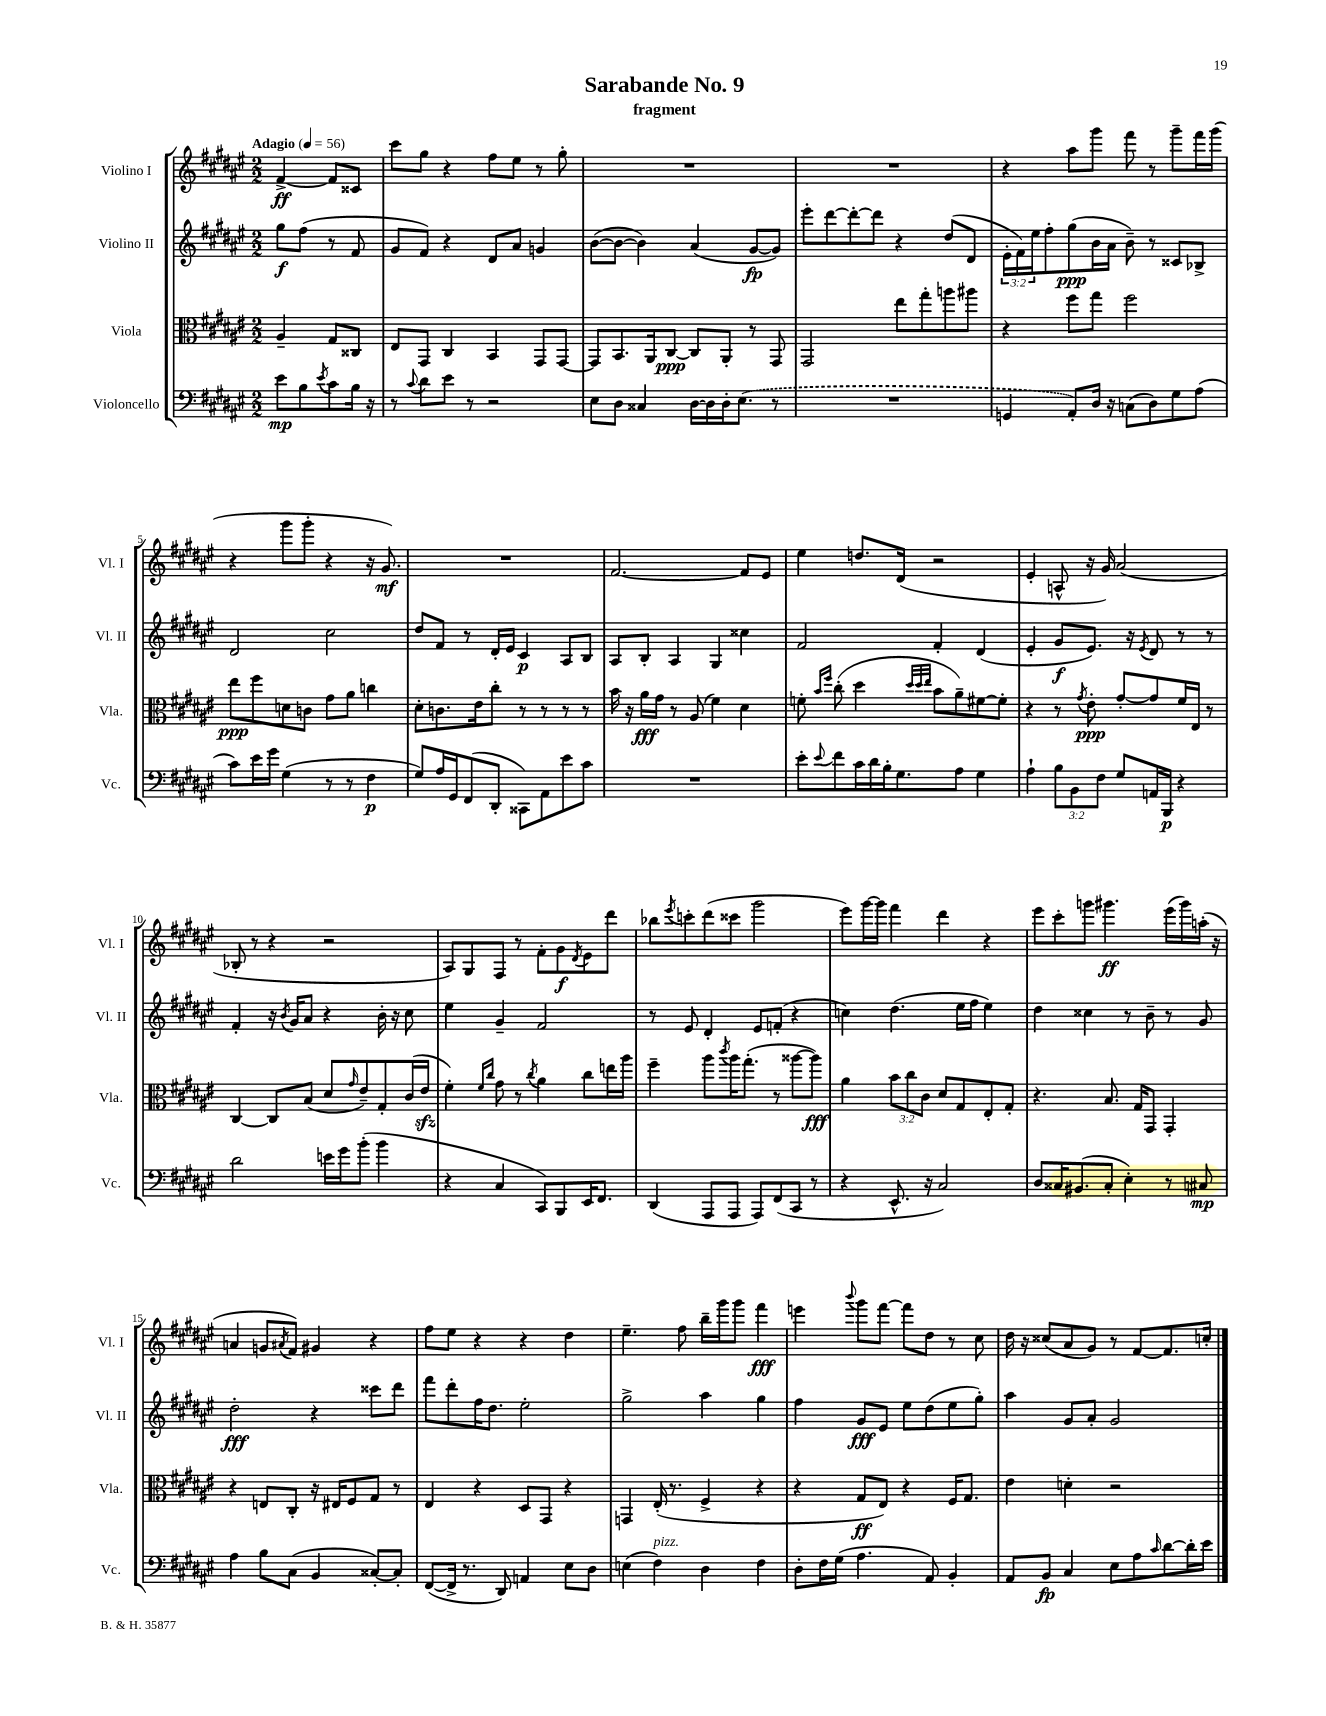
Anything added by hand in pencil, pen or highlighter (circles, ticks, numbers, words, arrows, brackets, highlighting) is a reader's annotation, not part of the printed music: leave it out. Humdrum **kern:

**kern	**dynam	**kern	**dynam	**kern	**dynam	**kern	**dynam
*part4	*part4	*part3	*part3	*part2	*part2	*part1	*part1
*staff4	*staff4	*staff3	*staff3	*staff2	*staff2	*staff1	*staff1
*I"Violoncello	*	*I"Viola	*	*I"Violino II	*	*I"Violino I	*
*I'Vc.	*	*I'Vla.	*	*I'Vl. II	*	*I'Vl. I	*
*clefF4	*	*clefC3	*	*clefG2	*	*clefG2	*
*k[f#c#g#d#a#e#]	*	*k[f#c#g#d#a#e#]	*	*k[f#c#g#d#a#e#]	*	*k[f#c#g#d#a#e#]	*
*M2/2	*	*M2/2	*	*M2/2	*	*M2/2	*
*MM56	*	*MM56	*	*MM56	*	*MM56	*
=	=	=	=	=	=	=	=
!	!	!	!	!	!	!LO:TX:a:B:t=Adagio	!
8e#\L	mp	4A#~/	.	8gg#\L	f	[4f#^/	ff
8B\	.	.	.	(8ff#\J	.	.	.
8qe#/	.	.	.	.	.	.	.
8c#\	.	8G#/L	.	8r	.	8f#/L]	.
16B\Jk	.	8C##X/J	.	8f#/	.	8c##X/J	.
16r	.	.	.	.	.	.	.
=1	=1	=1	=1	=1	=1	=1	=1
8r	.	8E#/L	.	8g#/L	.	8ccc#\L	.
8qqc#/	.	.	.	.	.	.	.
8d#\L	.	8GG#/J	.	8f#/J)	.	8gg#\J	.
8e#\J	.	4C#/	.	4r	.	4r	.
8r	.	.	.	.	.	.	.
2r	.	4BB/	.	8d#/L	.	8ff#\L	.
.	.	.	.	8a#/J	.	8ee#\J	.
.	.	8GG#/L	.	4gn/	.	8r	.
.	.	[8GG#/J	.	.	.	8gg#'\	.
=2	=2	=2	=2	=2	=2	=2	=2
8E#\L	.	8GG#/L]	.	([8b\L	.	1r	.
8D#\J	.	8.BB/	.	8b\J_	.	.	.
4C##X/	.	.	.	4b\])	.	.	.
.	.	16AA#/k	.	.	.	.	.
.	.	[8C#/J	ppp	.	.	.	.
[16D#\LL	.	8C#/L]	.	(4a#/	.	.	.
16D#\]	.	.	.	.	.	.	.
16D#'\J	.	8AA#'/J	.	.	.	.	.
(8.E#\J	.	.	.	.	.	.	.
.	.	8r	.	[8g#/L	fp	.	.
8r	.	8GG#/	.	8g#/J])	.	.	.
=3	=3	=3	=3	=3	=3	=3	=3
1r	.	2GG#/	.	8eee#'\L	.	1r	.
.	.	.	.	[8ddd#\	.	.	.
.	.	.	.	8ddd#'\_	.	.	.
.	.	.	.	8ddd#\J]	.	.	.
.	.	8ee#\L	.	4r	.	.	.
.	.	8gg#'\	.	.	.	.	.
.	.	8aan\	.	(8dd#/L	.	.	.
.	.	8aa#X\J	.	8d#/J	.	.	.
=4	=4	=4	=4	=4	=4	=4	=4
4GGn/	.	4r	.	24e#'\LL	.	4r	.
.	.	.	.	24f#\)	.	.	.
.	.	.	.	24ee#\J	.	.	.
.	.	.	.	8ff#'\	.	.	.
8AA#'/L)	.	8ff#\L	.	(8gg#\	ppp	8aa#\L	.
16D#/Jk	.	8gg#\J	.	16b\L	.	8ggg#\J	.
16r	.	.	.	16a#\JJ	.	.	.
(8Cn\L	.	2ff#\	.	8b~\)	.	8fff#\	.
8D#\)	.	.	.	8r	.	8r	.
8G#\	.	.	.	8c##X/L	.	8ggg#~\L	.
(8A#\J	.	.	.	8B-X^/J	.	16fff#\L	.
.	.	.	.	.	.	(16ggg#\JJ	.
!!LO:LB:g=z
=5	=5	=5	=5	=5	=5	=5	=5
8c#\L)	.	8ee#\L	ppp	2d#/	.	4r	.
16e#\L	.	8ff#\	.	.	.	.	.
16g#\JJ	.	.	.	.	.	.	.
(4G#\	.	8dn\	.	.	.	8ggg#\L	.
.	.	8cn\J	.	.	.	8ggg#'\J	.
8r	.	8g#\L	.	2cc#\	.	4r	.
8r	.	8a#\J	.	.	.	.	.
4F#\	p	4ccn\	.	.	.	16r	.
.	.	.	.	.	.	8.g#/)	mf
=6	=6	=6	=6	=6	=6	=6	=6
8G#/L)	.	8d#'\L	.	8dd#/L	.	1r	.
16A#/L	.	8.cn\	.	8f#/J	.	.	.
16GG#/J	.	.	.	.	.	.	.
(8FF#/	.	.	.	8r	.	.	.
.	.	16e#\k	.	.	.	.	.
8DD#'/J	.	8cc#'\J	.	16d#'/LL	.	.	.
.	.	.	.	16e#/JJ	.	.	.
8CC##X\L)	.	8r	.	4c#/	p	.	.
8AA#\	.	8r	.	.	.	.	.
8e#\	.	8r	.	8A#/L	.	.	.
8c#\J	.	8r	.	8B/J	.	.	.
=7	=7	=7	=7	=7	=7	=7	=7
1r	.	16b\	.	8A#/L	.	[2.f#/	.
.	.	16r	.	.	.	.	.
.	.	16a#\LL	fff	8B'/J	.	.	.
.	.	16g#\JJ	.	.	.	.	.
.	.	8r	.	4A#/	.	.	.
.	.	(8A#/	.	.	.	.	.
.	.	4f#\)	.	4G#/	.	.	.
.	.	4d#\	.	4cc##X\	.	8f#/L]	.
.	.	.	.	.	.	8e#/J	.
=8	=8	=8	=8	=8	=8	=8	=8
8e#'\L	.	8fn'\	.	2f#/	.	4ee#\	.
.	.	16qqb/LL	.	.	.	.	.
8qqe#/	.	16qqff#/JJ	.	.	.	.	.
8f#\	.	(8cc#'\	.	.	.	.	.
16c#\L	.	4dd#\	.	.	.	8.ddn/L	.
16d#\	.	.	.	.	.	.	.
16B'\J	.	.	.	.	.	.	.
8.G#\	.	.	.	.	.	(16d#/Jk	.
.	.	32qqdd#/LLL	.	.	.	.	.
.	.	32qqdd#/	.	.	.	.	.
.	.	32qqee#/JJJ	.	.	.	.	.
.	.	8b\L	.	4f#'/	.	2r	.
8A#\J	.	8a#~\)	.	.	.	.	.
4G#\	.	[8f#X\	.	(4d#/	.	.	.
.	.	8f#'\J]	.	.	.	.	.
=9	=9	=9	=9	=9	=9	=9	=9
4A#`\	.	4r	.	4e#'/	.	4e#'/	.
12B\L	.	8r	.	8g#/L	f	8An^^/	.
12BB\	.	.	.	.	.	.	.
.	.	8qg#/	.	.	.	.	.
.	.	8e#'\	ppp	8.e#/J)	.	16r	.
12F#\J	.	.	.	.	.	.	.
.	.	.	.	.	.	16g#/)	.
8G#/L	.	[8g#'/L	.	.	.	(2a#/	.
.	.	.	.	16r	.	.	.
.	.	.	.	8qe#/	.	.	.
16AAn/L	.	8g#/]	.	8d#/	.	.	.
16BBB/JJ	p	.	.	.	.	.	.
4r	.	16f#/L	.	8r	.	.	.
.	.	16E#/JJ	.	.	.	.	.
.	.	8r	.	8r	.	.	.
!!LO:LB:g=z
=10	=10	=10	=10	=10	=10	=10	=10
2d#\	.	[4C#/	.	4f#'/	.	8B-X'/	.
.	.	.	.	.	.	8r	.
.	.	8C#/L]	.	16r	.	4r	.
.	.	.	.	8qb/	.	.	.
.	.	.	.	16g#/KL	.	.	.
.	.	(8B/J	.	8a#/J	.	.	.
16en\LL	.	8d#/L	.	4r	.	2r	.
16g#\J	.	.	.	.	.	.	.
.	.	16qqg#/	.	.	.	.	.
(8b'\J	.	8e#~/)	.	.	.	.	.
4b\	.	8G#'/	.	16b'\	.	.	.
.	.	.	.	16r	.	.	.
.	.	(16c#/L	.	8cc#\	.	.	.
.	.	16e#zz/JJ	.	.	.	.	.
=11	=11	=11	=11	=11	=11	=11	=11
4r	.	4f#'\)	.	4ee#\	.	8A#/L)	.
.	.	.	.	.	.	8G#/	.
.	.	16qqf#/LL	.	.	.	.	.
.	.	16qqcc#/JJ	.	.	.	.	.
4C#/	.	8g#\	.	4g#~/	.	8F#/J	.
.	.	8r	.	.	.	8r	.
.	.	8qcc#/	.	.	.	.	.
8CC#/L)	.	4a#\	.	2f#/	.	8f#'\L	.
8BBB/	.	.	.	.	.	8g#\	f
.	.	.	.	.	.	8qd#/	.
16EE#/K	.	8cc#\L	.	.	.	8e#\	.
8.FF#/J	.	.	.	.	.	.	.
.	.	16een\L	.	.	.	8ddd#\J	.
.	.	16aa#\JJ	.	.	.	.	.
=12	=12	=12	=12	=12	=12	=12	=12
(4DD#/	.	4ff#~\	.	8r	.	8bb-X\L	.
.	.	.	.	.	.	8qeee#/	.
.	.	.	.	8e#/	.	8cccn'\	.
8AAA#/L	.	8aa#\L	.	4d#'/	.	(8ddd#\	.
.	.	8qccc#/	.	.	.	.	.
8AAA#/J	.	16aa#\K	.	.	.	8ccc##X\J	.
.	.	(8.gg#'\J	.	.	.	.	.
8AAA#/L)	.	.	.	8e#/L	.	2ggg#\	.
(8FF#/	.	8r	.	(8fn'/J	.	.	.
8CC#/J	.	[8aa##X\L	.	4r	.	.	.
8r	.	8aa##\J])	fff	.	.	.	.
=13	=13	=13	=13	=13	=13	=13	=13
4r	.	4a#\	.	4ccn\)	.	8eee#\L)	.
.	.	.	.	.	.	[16ggg#\L	.
.	.	.	.	.	.	16ggg#\JJ]	.
8.EE#^^/	.	12b\L	.	(4.dd#\	.	4fff#\	.
.	.	12cc#\	.	.	.	.	.
.	.	12c#\J	.	.	.	.	.
16r	.	.	.	.	.	.	.
2C#/)	.	8d#/L	.	.	.	4ddd#\	.
.	.	8G#/	.	16ee#\LL	.	.	.
.	.	.	.	16ff#\JJ	.	.	.
.	.	8E#'/	.	4ee#\)	.	4r	.
.	.	8G#'/J	.	.	.	.	.
=14	=14	=14	=14	=14	=14	=14	=14
8D#/L	.	4.r	.	4dd#\	.	8eee#\L	.
16C##X/K	.	.	.	.	.	8ccc#'\	.
(8.BB#X/	.	.	.	.	.	.	.
.	.	.	.	4cc##X\	.	8gggn\J	.
8C##'/J	.	8.B/	.	.	.	4.ggg#X\	ff
4E#'\)	.	.	.	8r	.	.	.
.	.	16G#/KL	.	.	.	.	.
.	.	8GG#/J	.	8b~\	.	.	.
8r	.	4GG#'/	.	8r	.	(16eee#\LL	.
.	.	.	.	.	.	16ggg#\)	.
8C#X/	mp	.	.	8g#/	.	(16aan'\JJ	.
.	.	.	.	.	.	16r	.
!!LO:LB:g=z
=15	=15	=15	=15	=15	=15	=15	=15
4A#\	.	4r	.	2dd#'\	fff	4an/	.
8B\L	.	8En/L	.	.	.	8gn/L	.
.	.	.	.	.	.	8qa#X/	.
(8C#\J	.	8C#'/J	.	.	.	8f#/J)	.
4BB/	.	16r	.	4r	.	4g#X/	.
.	.	16E#X/KL	.	.	.	.	.
.	.	8F#/	.	.	.	.	.
[8C##X'/L)	.	8G#/J	.	8ccc##X\L	.	4r	.
8C##'/J]	.	8r	.	8ddd#\J	.	.	.
=16	=16	=16	=16	=16	=16	=16	=16
([8FF#/L	.	4E#/	.	8fff#\L	.	8ff#\L	.
16FF#^/Jk]	.	.	.	8ddd#'\	.	8ee#\J	.
8.r	.	.	.	.	.	.	.
.	.	4r	.	16ff#\K	.	4r	.
.	.	.	.	8.dd#\J	.	.	.
8DD#/)	.	.	.	.	.	.	.
4AAn/	.	8D#/L	.	2ee#'\	.	4r	.
.	.	8GG#/J	.	.	.	.	.
8E#\L	.	4r	.	.	.	4dd#\	.
8D#\J	.	.	.	.	.	.	.
=17	=17	=17	=17	=17	=17	=17	=17
(4En\	.	4GGn/	.	2gg#^\	.	4.ee#~\	.
!LO:TX:a:i:t=pizz.	!	!	!	!	!	!	!
4F#\)	.	(16E#'/	.	.	.	.	.
.	.	8.r	.	.	.	.	.
.	.	.	.	.	.	8ff#\	.
4D#\	.	4F#^/	.	4aa#\	.	16bb~\LL	.
.	.	.	.	.	.	16ggg#\J	.
.	.	.	.	.	.	8ggg#\J	.
4F#\	.	4r	.	4gg#\	.	4fff#\	fff
=18	=18	=18	=18	=18	=18	=18	=18
8D#'\L	.	4r	.	4ff#\	.	4eeen\	.
16F#\L	.	.	.	.	.	.	.
(16G#\JJ	.	.	.	.	.	.	.
.	.	.	.	.	.	8qqbbb/	.
4.A#\	.	8G#/L	ff	8g#/L	fff	8ggg#\L	.
.	.	8E#/J)	.	8e#/J	.	[8fff#\J	.
.	.	4r	.	8ee#\L	.	8fff#\L]	.
8AA#/)	.	.	.	(8dd#\	.	8dd#\J	.
4BB'/	.	16F#/KL	.	8ee#\	.	8r	.
.	.	8.G#/J	.	.	.	.	.
.	.	.	.	8gg#'\J)	.	8cc#\	.
=19	=19	=19	=19	=19	=19	=19	=19
8AA#/L	.	4e#\	.	4aa#\	.	16dd#\	.
.	.	.	.	.	.	16r	.
8BB/J	fp	.	.	.	.	(8cc##X/L	.
4C#/	.	4dn'\	.	8g#/L	.	8a#/	.
.	.	.	.	8a#'/J	.	8g#/J)	.
8E#\L	.	2r	.	2g#/	.	8r	.
8A#\	.	.	.	.	.	[8f#/L	.
16qqc#/	.	.	.	.	.	.	.
[8d#\	.	.	.	.	.	8.f#/]	.
16d#'\L]	.	.	.	.	.	.	.
16e#\JJ	.	.	.	.	.	16ccn'/Jk	.
==	==	==	==	==	==	==	==
*-	*-	*-	*-	*-	*-	*-	*-
